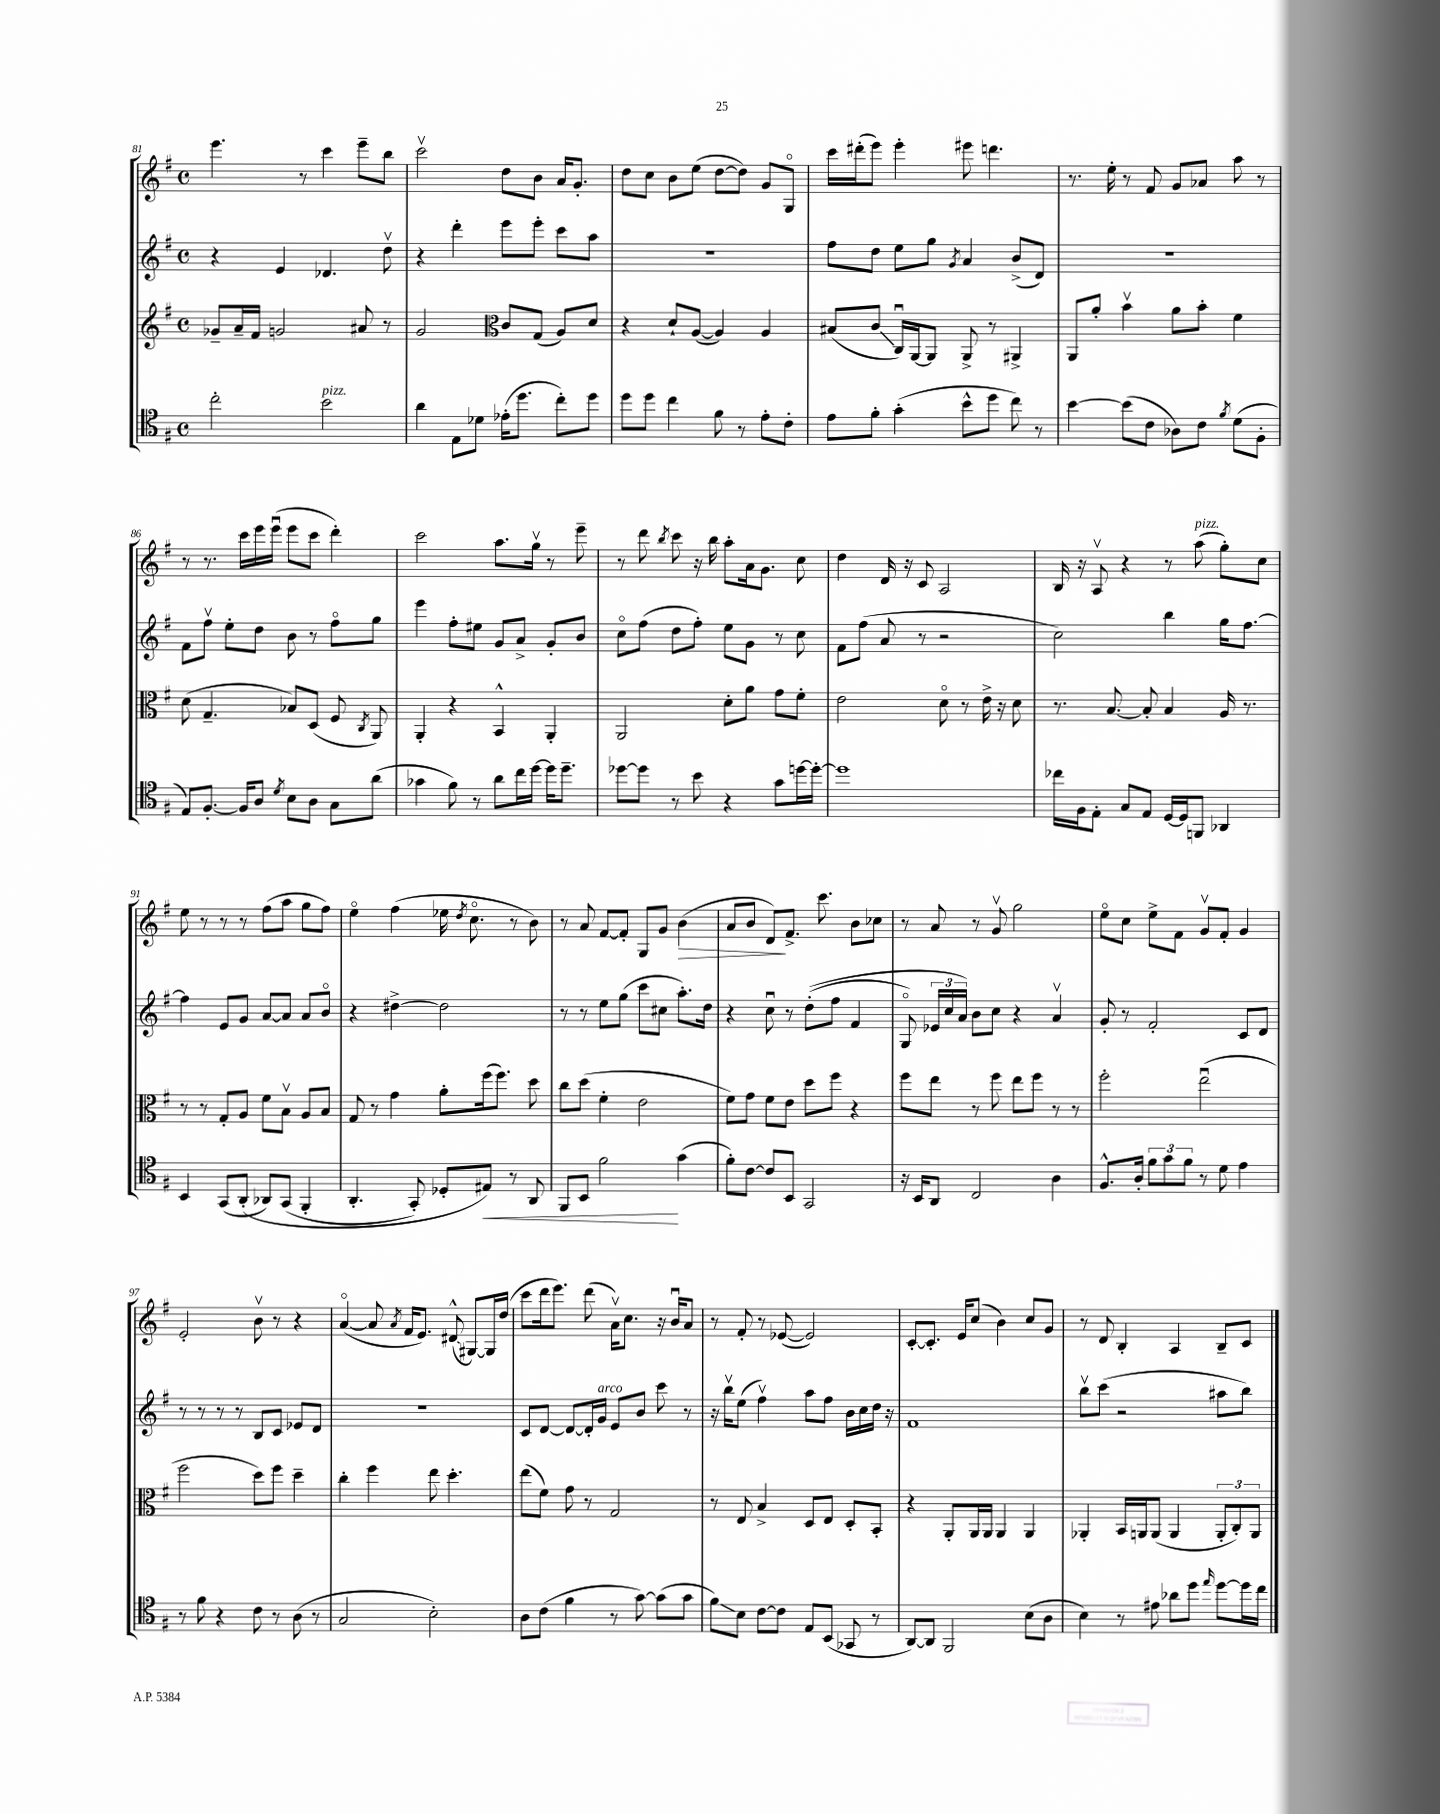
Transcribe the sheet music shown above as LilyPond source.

<<
\new StaffGroup <<
\new Staff = "s0" {
    \clef treble \key g \major \defaultTimeSignature \time 4/4
    \autoBeamOff e'''4. r8 c'''4 e'''8[-- b''8] |
    c'''2\upbow d''8[ b'8] a'16[ g'8.]-. |
    d''8[ c''8] b'8[ e''8]( d''8[~ d''8]) g'8[ g8]\flageolet |
    c'''16[ dis'''16-.( e'''8]) e'''4-. eis'''8 d'''4. |
    r8. e''16-. r8 fis'8 g'8[ aes'8] a''8 r8 |
    r8 r8. c'''16[ e'''16 e'''16]\downbow( e'''8[ c'''8] d'''4-.) |
    c'''2 a''8.[ g''16]\upbow r8 e'''8-- |
    r8 d'''8 \acciaccatura { b''8 } c'''8 r16 b''16 a''8[-. a'16 g'8.] c''8 |
    d''4 d'16 r16 c'8 a2 |
    b16 r16 a8\upbow r4 r8 a''8^\markup { \italic "pizz." }( g''8[-.) c''8] |
    e''8 r8 r8 r8 fis''8[( a''8] g''8[ fis''8]) |
    e''4\flageolet fis''4( ees''16 \acciaccatura { d''8 } c''8.\flageolet r8 b'8) |
    r8 a'8 fis'8[~ fis'8]-. g8[ g'8] b'4\>( |
    a'8[ b'8] d'8[\!) fis'8.]-> c'''8. b'8[ ces''8] |
    r8 a'8 r8 g'8\upbow g''2 |
    e''8[\flageolet c''8] e''8[-> fis'8] g'8[\upbow fis'8]-. g'4 |
    e'2-. b'8\upbow r8 r4 |
    a'4~\flageolet( a'8 \acciaccatura { a'8 } fis'16[ e'8.]) dis'8-^\glissando( gis8[~) gis16 d''16]( |
    c'''8[ d'''16 e'''8.]) d'''8( a'16[\upbow) c''8.] r16 b'16[\downbow a'8] |
    r8 fis'8-. r8 ees'8~( ees'2) |
    c'8[~-. c'8.]-. e'16[ c''8]( b'4) c''8[ g'8] |
    r8 d'8 b4-. a4 b8[-- c'8] \bar "|." |
}
\new Staff = "s1" {
    \clef treble \key g \major \defaultTimeSignature \time 4/4
    \autoBeamOff r4 e'4 des'4. d''8\upbow |
    r4 d'''4-. e'''8[ e'''8]-. c'''8[ a''8] |
    R1 |
    fis''8[ d''8] e''8[ g''8] \acciaccatura { g'8 } a'4 b'8[->( d'8]) |
    R1 |
    fis'8[ fis''8]\upbow e''8[-. d''8] b'8 r8 fis''8[\flageolet g''8] |
    e'''4 fis''8[-. eis''8] g'8[ a'8]-> g'8[-. b'8] |
    c''8[\flageolet fis''8]( d''8[ fis''8]-.) e''8[ g'8] r8 c''8 |
    fis'8[ fis''8]( a'8 r8 r2 |
    c''2) b''4 g''16[ fis''8.]~ |
    fis''4 e'8[ g'8] a'8[~ a'8] a'8[ b'8]\flageolet |
    r4 dis''4~-> dis''2 |
    r8 r8 e''8[ g''8]( c'''8[ cis''8] a''8.[-.) d''16] |
    r4 c''8\downbow r8 d''8[-.(\( fis''8] fis'4 |
    g8\flageolet) \tuplet 3/2 { ees'16[ c''16 a'16]\) } b'8[ c''8] r4 a'4\upbow |
    g'8-. r8 fis'2-. c'8[ d'8] |
    r8 r8 r8 r8 b8[ c'8] ees'8[ d'8] |
    r1 |
    c'8[ d'8]~ d'8[~ d'16-. g'16]^\markup { \italic "arco" } e'8[ b'8] c'''8 r8 |
    r16 b''16[\upbow e''8]( fis''4\upbow) a''8[ fis''8] b'16[ c''16 d''16] r16 |
    fis'1 |
    b''8[\upbow c'''8]( r2 ais''8[ b''8]) \bar "|." |
}
\new Staff = "s2" {
    \clef treble \key g \major \defaultTimeSignature \time 4/4
    \autoBeamOff ges'8[-- a'16-- fis'16] g'2 ais'8 r8 |
    g'2 \clef alto c'8[ g8]( a8[) d'8] |
    r4 d'8[-! a8]~( a4) a4 |
    bis8[( c'8]\glissando c16[\downbow) a,16~ a,8] a,8-> r8 ais,4-> |
    a,8[ a'8]-. b'4\upbow a'8[ b'8]-. fis'4 |
    d'8( g4.-- bes8[) d8]( fis8 \acciaccatura { c8 } a,8) |
    a,4-. r4 b,4-^ a,4-. |
    a,2 d'8[-. a'8] g'8[ fis'8]-. |
    e'2 d'8\flageolet r8 e'16-> r16 d'8 |
    r8. b8.~ b8-. b4 a16 r8. |
    r8 r8 g8[-. a8] fis'8[ b8]\upbow a8[ b8] |
    g8 r8 g'4 a'8[-. fis''16( fis''8.]) d''8 |
    c''8[ d''8]( fis'4-. e'2 |
    fis'8[) g'8] fis'8[ e'8] d''8[ fis''8] r4 |
    fis''8[ e''8] r8 fis''8 e''8[ fis''8] r8 r8 |
    fis''2-. e''2\downbow( |
    fis''2 d''8[) fis''8] d''4-- |
    c''4-. fis''4 e''8 d''4.-. |
    e''8[( fis'8]) g'8 r8 g2 |
    r8 e8 b4-> d8[ e8] d8[-. b,8]-. |
    r4 a,8[-. a,16 a,16] a,4 a,4 |
    aes,4-. b,16[ a,16 a,8]( a,4 \tuplet 3/2 { a,8[-. c8-.) a,8] } \bar "|." |
}
\new Staff = "s3" {
    \clef tenor \key g \major \defaultTimeSignature \time 4/4
    \autoBeamOff c''2-. b'2^\markup { \italic "pizz." } |
    a'4 e8[ des'8] ees'16[-.( d''8.] c''8[-.) d''8] |
    d''8[ d''8] c''4 fis'8 r8 e'8[-. c'8]-. |
    e'8[ fis'8]-. g'4-.( b'8[-^ d''8] c''8) r8 |
    b'4~ b'8[( c'8] aes8[) c'8] \acciaccatura { fis'8 } d'8[( fis8]-. |
    e8[) fis8.]~-. fis16[ a8] \acciaccatura { d'8 } b8[ a8] g8[ a'8]( |
    ges'4 fis'8) r8 a'8[ c''16 d''16]~ d''16[ d''8.]-- |
    des''8[~ des''8] r8 b'8 r4 g'8[ d''16~ d''16]~-. |
    d''1 |
    ces''16[ fis16 e8]-. g8[ e8] d16[~ d16 f,8] aes,4 |
    b,4 g,8[( a,8]-.\( aes,8[) g,8]( fis,4-. |
    a,4.-. g,8-.) des8[-. eis8]\<\) r8 a,8 |
    fis,8[ b,8] fis'2\! g'4( |
    fis'8[-.) c'8]~ c'8[ b,8] g,2 |
    r16 b,16[ a,8] c2 a4 |
    fis8.[-^ a16]-. \tuplet 3/2 { fis'8[ g'8 fis'8] } r8 d'8 e'4 |
    r8 fis'8 r4 c'8 r8 a8( r8 |
    g2 b2-.) |
    a8[ c'8]( fis'4 r8 g'8~) g'8[( g'8] |
    fis'8[\glissando) b8] c'8[~ c'8] e8[ b,8]( ges,8 r8 |
    a,8[~) a,8] fis,2 b8[( a8] |
    b4) r8 eis'8 aes'8[ d''8] \grace { e''16 } d''8[~ d''16 c''16] \bar "|." |
}
>>
>>
\layout { \context { \Score currentBarNumber = #81 } }
